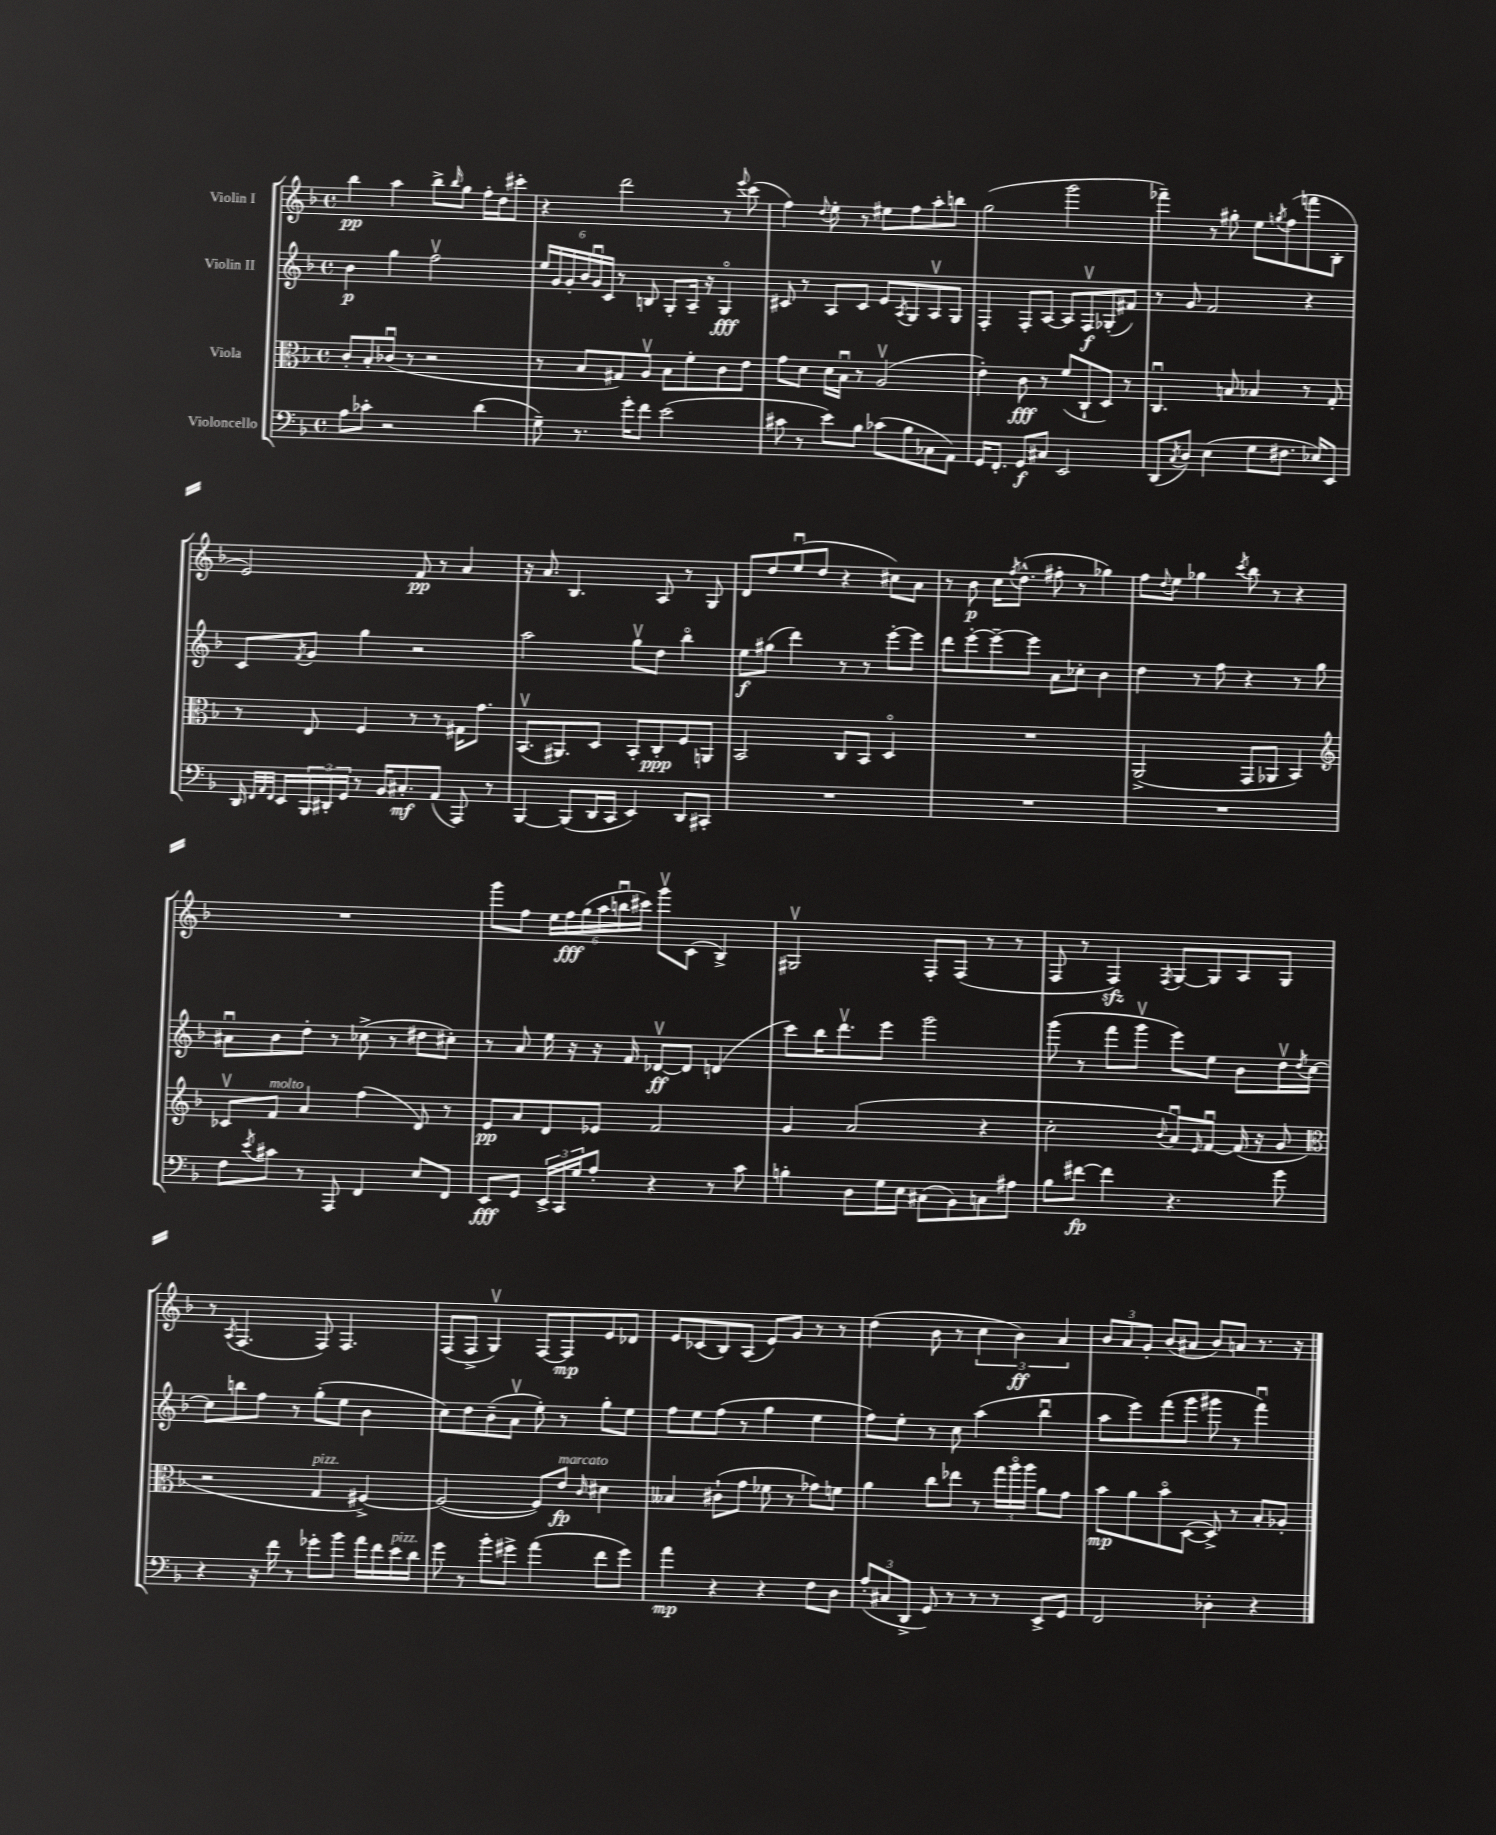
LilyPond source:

<<
\new StaffGroup <<
\new Staff = "s0" \with { instrumentName = "Violin I" } {
    \clef treble \key f \major \defaultTimeSignature \time 4/4
    bes''4\pp a''4 bes''8-> \grace { bes''16 } g''8 f''16-. d''16 cis'''8-. |
    r4 d'''2 r8 \appoggiatura { e'''8 } c'''8( |
    f''4) \appoggiatura { d''8 } e''8-. r8 eis''8 f''8 a''8-. b''8 |
    g''2( g'''2 |
    fes'''4--) r8 gis''8-. e''8 \acciaccatura { g''8 } f''8( f'''8 bes8-. |
    e'2) f'8\pp r8 a'4 |
    r16 a'8. bes4. a8 r8 g8 |
    d'8 d''8 e''8\downbow( d''8 r4 cis''8) a'8 |
    r8 bes'8\p c''16 \acciaccatura { f''8 } d''8.-^( fis''8-. r8 ges''4) |
    f''8 \appoggiatura { d''8 } e''8 ges''4 \acciaccatura { c'''8 } bes''8 r8 r4 |
    R1 |
    g'''8 f''8 \tuplet 6/4 { e''16 f''16\fff g''16( a''16 b''16\downbow cis'''16) } g'''8\upbow c'8( bes4->) |
    gis2\upbow f8-. f8( r8 r8 |
    f8 r8 f4\sfz) \acciaccatura { f8 } g8~ g8 a8 g8 |
    r8 \acciaccatura { a8 } f4.( f8) f4. |
    f8( f8-> g4\upbow) f8~ f8\mp e'8 des'8 |
    e'8 ces'8( bes8) a8( e'8) g'8 r8 r8 |
    d''4( bes'8 r8 \tuplet 3/2 { c''4 bes'4\ff) a'4 } |
    \tuplet 3/2 { bes'8 a'8 g'8-. } bes'8( ais'8 bes'8) a'8 r8. r16 \bar "|." |
}
\new Staff = "s1" \with { instrumentName = "Violin II" } {
    \clef treble \key f \major \defaultTimeSignature \time 4/4
    bes'4\p g''4 f''2\upbow |
    \tuplet 6/4 { e''16 g'16 g'16-. bes'16 g'16\downbow c'16 } r8 b8 g8-. a16-- r16 g4\flageolet\fff |
    cis'8 r8 a8 cis'8 e'8 \acciaccatura { a8 } g8 a8\upbow g8 |
    f4-. f8-. a8~ a8 f8\upbow\f ges8-.( fis'8) |
    r8 g'8 f'2 r4 |
    c'8 \acciaccatura { f'8 } g'8 g''4 r2 |
    a''2 g''8\upbow d''8 bes''4\flageolet |
    e''8\f gis''8( d'''4) r8 r8 e'''8~-. e'''8 |
    d'''8 e'''8~-. e'''8~-- e'''8 a'8 ces''8-. bes'4 |
    d''4 r8 f''8 r4 r8 g''8 |
    ais'8\downbow bes'8 d''8-. r8 ces''8->( r8 dis''8 cis''8-.) |
    r8 a'8 e''16 r16 r16 f'16 des'8~\upbow\ff des'8 d'4( |
    c'''8) bes''16 d'''8.\upbow e'''8 g'''2 |
    g'''8( r8 f'''8 g'''8\upbow e'''8) e''8 bes'8 d''16\upbow \acciaccatura { d''8 } c''16~ |
    c''8 b''8 f''8 r8 g''8-.( e''8 bes'4 |
    c''8) d''8 bes'8--( a'8\upbow e''8-.) r8 g''8-. e''8 |
    f''8 e''8 f''8( r8 g''4 e''4 |
    f''8) e''8-. r8 c''8 a''4( bes''4\downbow |
    a''8 e'''8) f'''8( g'''8 gis'''8 r8 f'''4\downbow) \bar "|." |
}
\new Staff = "s2" \with { instrumentName = "Viola" } {
    \clef alto \key f \major \defaultTimeSignature \time 4/4
    c'8-. bes8-. ces'8\downbow( r8 r2 |
    r8 bes8 gis8) a8\upbow bes8 f'8-. c'8 e'8 |
    g'8 d'8 d'16 bes16\downbow r8 a2\upbow( |
    e'4-.) c'8\fff r8 f'8( c8-! d8) r8 |
    c4.\downbow b8 bes4 r8 g8-. |
    r8 e8 f4 r8 r8 gis16 g'8. |
    bes,8.\upbow( ais,8.) d8 bes,8-. c8-.\ppp f8 a,8 |
    bes,2 c8 bes,8 d4\flageolet |
    R1 |
    a,2->( g,8 aes,8 bes,4) |
    \clef treble ces'8\upbow f'8^\markup { \italic "molto" } a'4 f''4( d'8) r8 |
    e'8\pp a'8 d'8 ees'8 f'2 |
    g'4 a'2( r4 |
    c''2-. \appoggiatura { bes'8 } a'8\downbow) \grace { e'16 } f'8~\downbow f'16( r16 g'8 |
    \clef alto r2 g4^\markup { \italic "pizz." } fis4~->) |
    fis2~( fis8) e'8\fp^\markup { \italic "marcato" } \grace { c'16 } dis'4 |
    beses4 cis'8-!( g'8 fes'8 r8 ges'8) f'8 |
    a'4 c''8 ees''8 r8 \tuplet 3/2 { g''16 a''16\flageolet a''16 } a'8 g'8 |
    bes'8\mp a'8 bes'8\flageolet d8~( d8->) r8 bes8-. aes8-. \bar "|." |
}
\new Staff = "s3" \with { instrumentName = "Violoncello" } {
    \clef bass \key f \major \defaultTimeSignature \time 4/4
    a8 ces'8-. r2 d'4( |
    g8--) r8. g'16-. f'8 e'2( |
    cis'8 r8 e'8) bes8 ces'8( bes8 ces8 a,8) |
    g,16 f,8.-. g,8\f cis8 e,2 |
    d,8( \acciaccatura { c8 } d8) e4( g8 fis8. ees16) e,8 |
    d,16 \grace { f,32 a,32 f,32 } e,16 \tuplet 3/2 { bes,,16 dis,16-. g,16 } r8 bes,16 cis8.-.\mf a,8( a,,8) r8 |
    bes,,4~ bes,,8( d,16 c,16 e,4) d,8 cis,8-. |
    R1 |
    R1 |
    R1 |
    f8 \acciaccatura { e'8 } cis'8 r8 a,,8 f,4 e8 f,8 |
    e,8\fff g,8 \tuplet 3/2 { e,16-> c,16 g16 } a8-. r4 r8 c'8 |
    b4-. d8 g16 e16 cis8( bes,8) c8 ais8 |
    bes8 fis'8~\fp fis'4 r4. g'8 |
    r4 r16 f'16 r8 ges'8-. bes'8 a'16 f'16 e'16^\markup { \italic "pizz." } d'16 |
    g'8 r8 bes'8-. gis'8-> a'4( f'8 gis'8) |
    a'4\mp r4 r4 f8 d8 |
    \tuplet 3/2 { a8-.( cis8 d,8-> } g,8) r8 r8 r8 e,8-> g,8 |
    f,2 des4-. r4 \bar "|." |
}
>>
>>
\layout { \context { \Score \remove "Bar_number_engraver" } }
